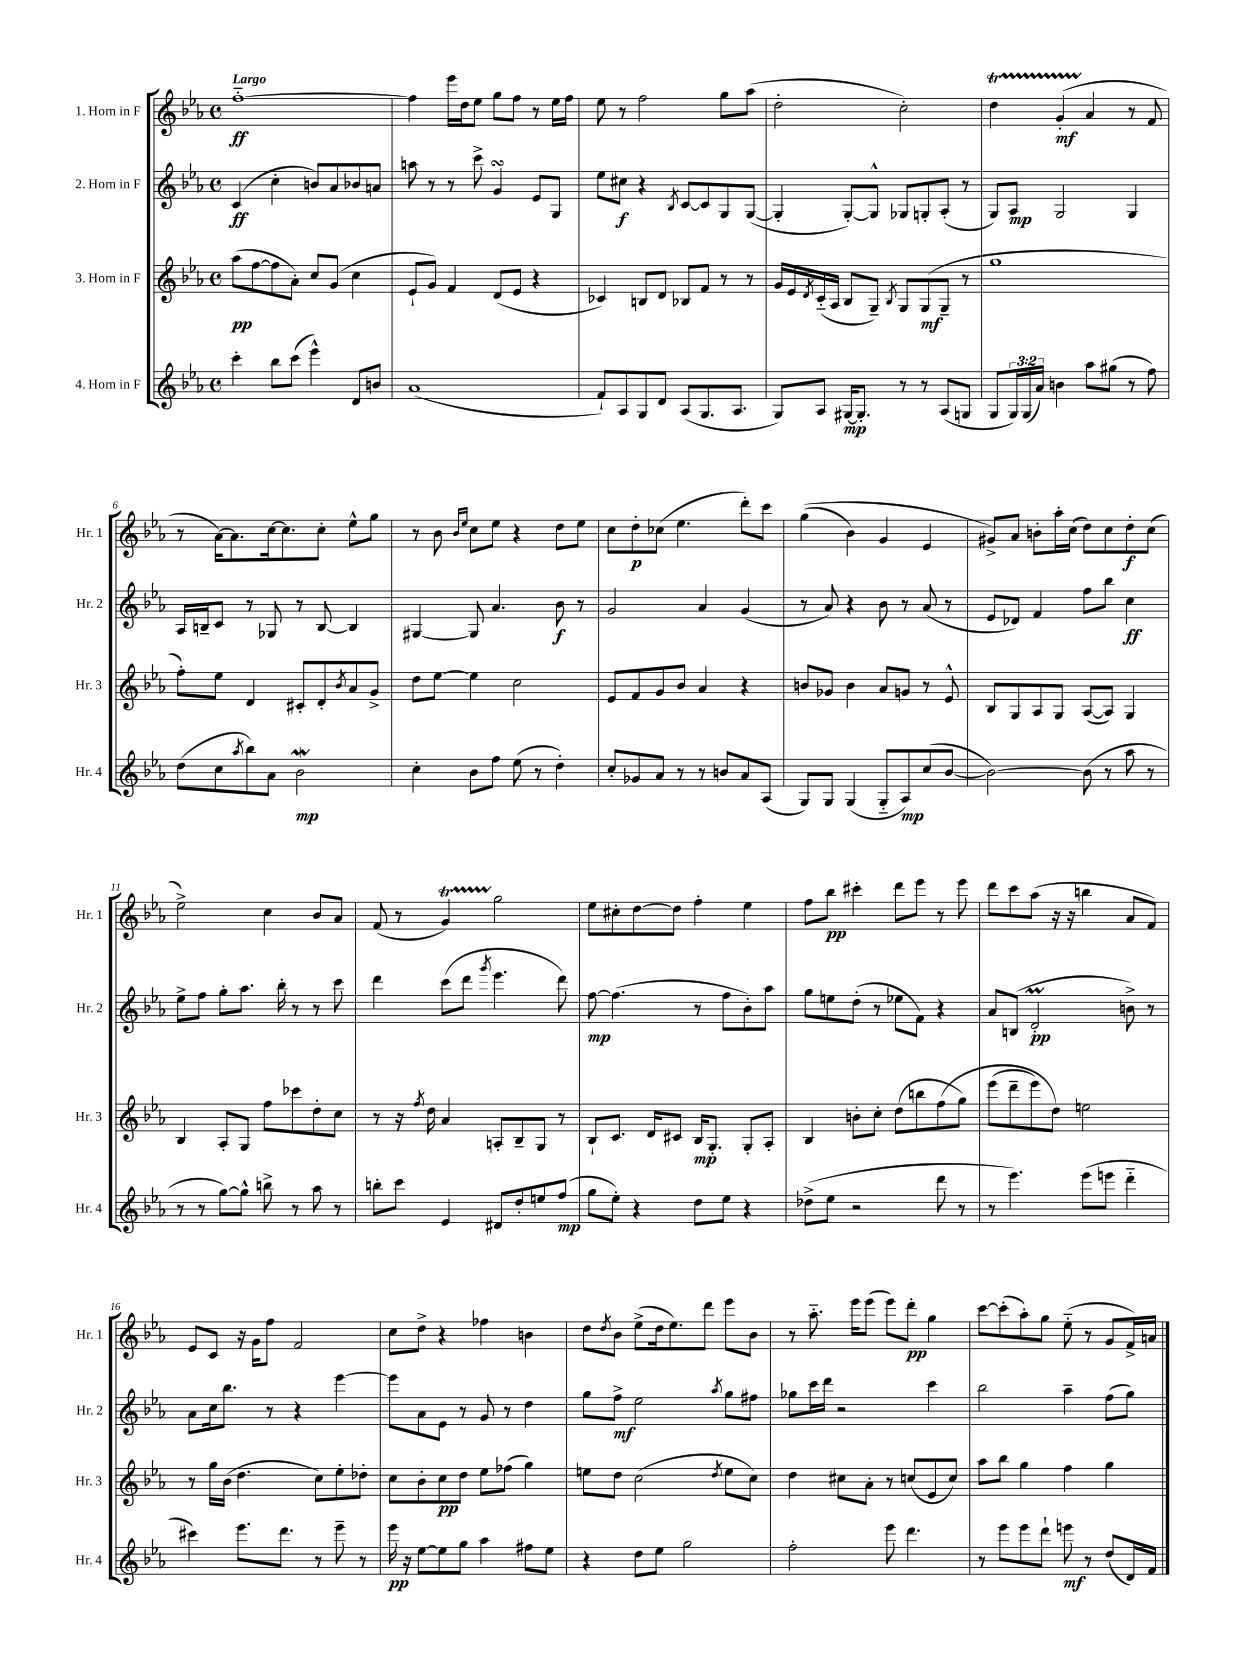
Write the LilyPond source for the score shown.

<<
\new StaffGroup <<
\new Staff = "s0" \with { instrumentName = "1. Horn in F" shortInstrumentName = "Hr. 1" } {
    \clef treble \key ees \major \defaultTimeSignature \time 4/4 \tempo "Largo"
    f''1~-_\ff |
    f''4 ees'''16 d''16 ees''8 g''8 f''8 r8 ees''16 f''16 |
    ees''8 r8 f''2 g''8 aes''8( |
    d''2-. c''2-.) |
    d''4\startTrillSpan g'4-.\mf( aes'4\stopTrillSpan r8 f'8 |
    r8 aes'16~) aes'8. c''16~ c''8. c''8-. ees''8-^ g''8 |
    r8 bes'8 \grace { bes'16 ees''16 } c''8 ees''8 r4 d''8 ees''8 |
    c''8 d''8-.\p ces''8( ees''4. d'''8-.) c'''8 |
    g''4(\( bes'4) g'4 ees'4 |
    gis'8->\) aes'8 b'8-. aes''16-. c''16( d''8) c''8 d''8-.\f c''8( |
    ees''2->) c''4 bes'8 aes'8 |
    f'8( r8 g'4\startTrillSpan) g''2\stopTrillSpan |
    ees''8 cis''8-. d''8~ d''8 f''4-. ees''4 |
    f''8 bes''8\pp cis'''4-. d'''8 ees'''8 r8 ees'''8 |
    d'''8 c'''8 aes''8( r16 r16 b''4 aes'8 f'8) |
    ees'8 c'8 r16 g'16 f''8 f'2 |
    c''8 d''8-> r4 fes''4 b'4 |
    d''8 \acciaccatura { d''8 } bes'8 ees''8->( d''16 ees''8.) d'''8 ees'''8 bes'8 |
    r8 aes''8.-_ ees'''16 ees'''8( ees'''8) d'''8-.\pp g''4 |
    c'''8~ c'''8-.( aes''8-.) g''8 ees''8-_( r8 g'8 f'16->) a'16 \bar "|." |
}
\new Staff = "s1" \with { instrumentName = "2. Horn in F" shortInstrumentName = "Hr. 2" } {
    \clef treble \key ees \major \defaultTimeSignature \time 4/4
    c'4\ff( c''4-. b'8) aes'8 bes'8 a'8 |
    a''8 r8 r8 c'''8-> g'4\turn ees'8 g8 |
    ees''8 cis''8\f r4 \acciaccatura { bes8 } c'8~ c'8 g8 g8~( |
    g4-. g8~-.) g8-^ ges8 g8-. aes8-.( r8 |
    g8) aes8\mp g2 g4 |
    aes16 b16-- c'8 r8 ges8 r8 b8~ b4 |
    gis4~ gis8 aes'4. bes'8\f r8 |
    g'2 aes'4 g'4( |
    r8 aes'8) r4 bes'8 r8 aes'8( r8 |
    ees'8 des'8) f'4 f''8 bes''8 c''4\ff |
    ees''8-> f''8 g''8-. aes''8. bes''16-. r8 r8 c'''8 |
    d'''4 c'''8( d'''8 \acciaccatura { g'''8 } ees'''4. d'''8) |
    f''8~\mp f''4.( r8 f''8 bes'8-.) aes''8 |
    g''8 e''8 d''8-.( r8 ees''8 f'8) r4 |
    aes'8 b8( d'2-.\prall\pp b'8->) r8 |
    aes'8 c''16 bes''8. r8 r4 ees'''4~ |
    ees'''8 aes'8 ees'8 r8 g'8 r8 d''4 |
    g''8 f''8->\mf ees''2 \acciaccatura { aes''8 } g''8 fis''8 |
    ges''8 c'''16 d'''16 r2 c'''4 |
    bes''2 aes''4-- f''8( g''8) \bar "|." |
}
\new Staff = "s2" \with { instrumentName = "3. Horn in F" shortInstrumentName = "Hr. 3" } {
    \clef treble \key ees \major \defaultTimeSignature \time 4/4
    aes''8\pp( f''8~ f''8 aes'8-.) c''8 g'8( c''4 |
    ees'8-! g'8) f'4 d'8( ees'8 r4 |
    ces'4) b8 d'8 bes8 f'8 r8 r8 |
    g'16 ees'16 \acciaccatura { d'8 } c'16-_( aes16 bes8 g8--) \acciaccatura { bes8 } g8 g8\mf( g8-- r8 |
    g''1 |
    f''8-.) ees''8 d'4 cis'8-. d'8-. \acciaccatura { bes'8 } aes'8 g'8-> |
    d''8 ees''8~ ees''4 c''2 |
    ees'8 f'8 g'8 bes'8 aes'4 r4 |
    b'8 ges'8 b'4 aes'8 g'8 r8 ees'8-^ |
    bes8 g8 aes8 g8 aes8~( aes8) g4 |
    bes4 aes8-. g8 f''8 ces'''8 d''8-. c''8 |
    r8 r16 \acciaccatura { f''8 } d''16 aes'4 a8-. bes8-- g8 r8 |
    bes8-! c'8. d'16 cis'8 bes16\mp g8.-. g8-. aes8-. |
    bes4 b'8-. c''8-. d''8( b''8 f''8\( g''8) |
    ees'''8( d'''8-- ees'''8) d''8\) e''2 |
    r8 g''16 bes'16( d''4. c''8) ees''8-. des''8-. |
    c''8 bes'8-. c''8\pp d''8 ees''8 fes''8( g''4) |
    e''8 d''8 c''2( \acciaccatura { d''8 } e''8 c''8) |
    d''4 cis''8 aes'8-. r8 c''8( ees'8 c''8) |
    aes''8 bes''8 g''4 f''4 g''4 \bar "|." |
}
\new Staff = "s3" \with { instrumentName = "4. Horn in F" shortInstrumentName = "Hr. 4" } {
    \clef treble \key ees \major \defaultTimeSignature \time 4/4 \override Staff.TupletNumber.text = #tuplet-number::calc-fraction-text
    c'''4-. bes''8 c'''8( ees'''4-^) d'8 b'8 |
    aes'1( |
    f'8-!) aes8 g8 d'8 aes8( g8. aes8. |
    g8) aes8 gis16~\mp gis8.-. r8 r8 aes8( g8 |
    g8 \tuplet 3/2 { g16) g16( aes'16) } b'4 aes''8 gis''8( r8 f''8) |
    d''8( c''8 \acciaccatura { aes''8 } bes''8) aes'8 bes'2\mordent\mp |
    c''4-. bes'8 f''8 ees''8( r8 d''4-.) |
    c''8-. ges'8 aes'8 r8 r8 b'8 aes'8 aes8( |
    g8) g8 g4( g8-_ aes8\mp) c''8( bes'8~ |
    bes'2~) bes'8( r8 aes''8 r8 |
    r8 r8 g''8~) g''8-^ b''8-> r8 aes''8 r8 |
    b''8-. c'''8 ees'4 dis'8 d''8-. e''8 f''8\mp( |
    g''8 ees''8-.) r4 d''8 ees''8 r4 |
    des''8->( ees''8 r2 d'''8 r8 |
    r8 ees'''4.) ees'''8( e'''8 d'''4-_ |
    cis'''4) ees'''8. d'''8. r8 ees'''8-- r8 |
    ees'''16\pp r16 ees''8~ ees''8 g''8 aes''4 fis''8 ees''8 |
    r4 d''8 ees''8 g''2 |
    f''2-. ees'''8 d'''4. |
    r8 ees'''8 ees'''8 d'''8-! e'''8\mf r8 d''8( d'16) f'16 \bar "|." |
}
>>
>>
